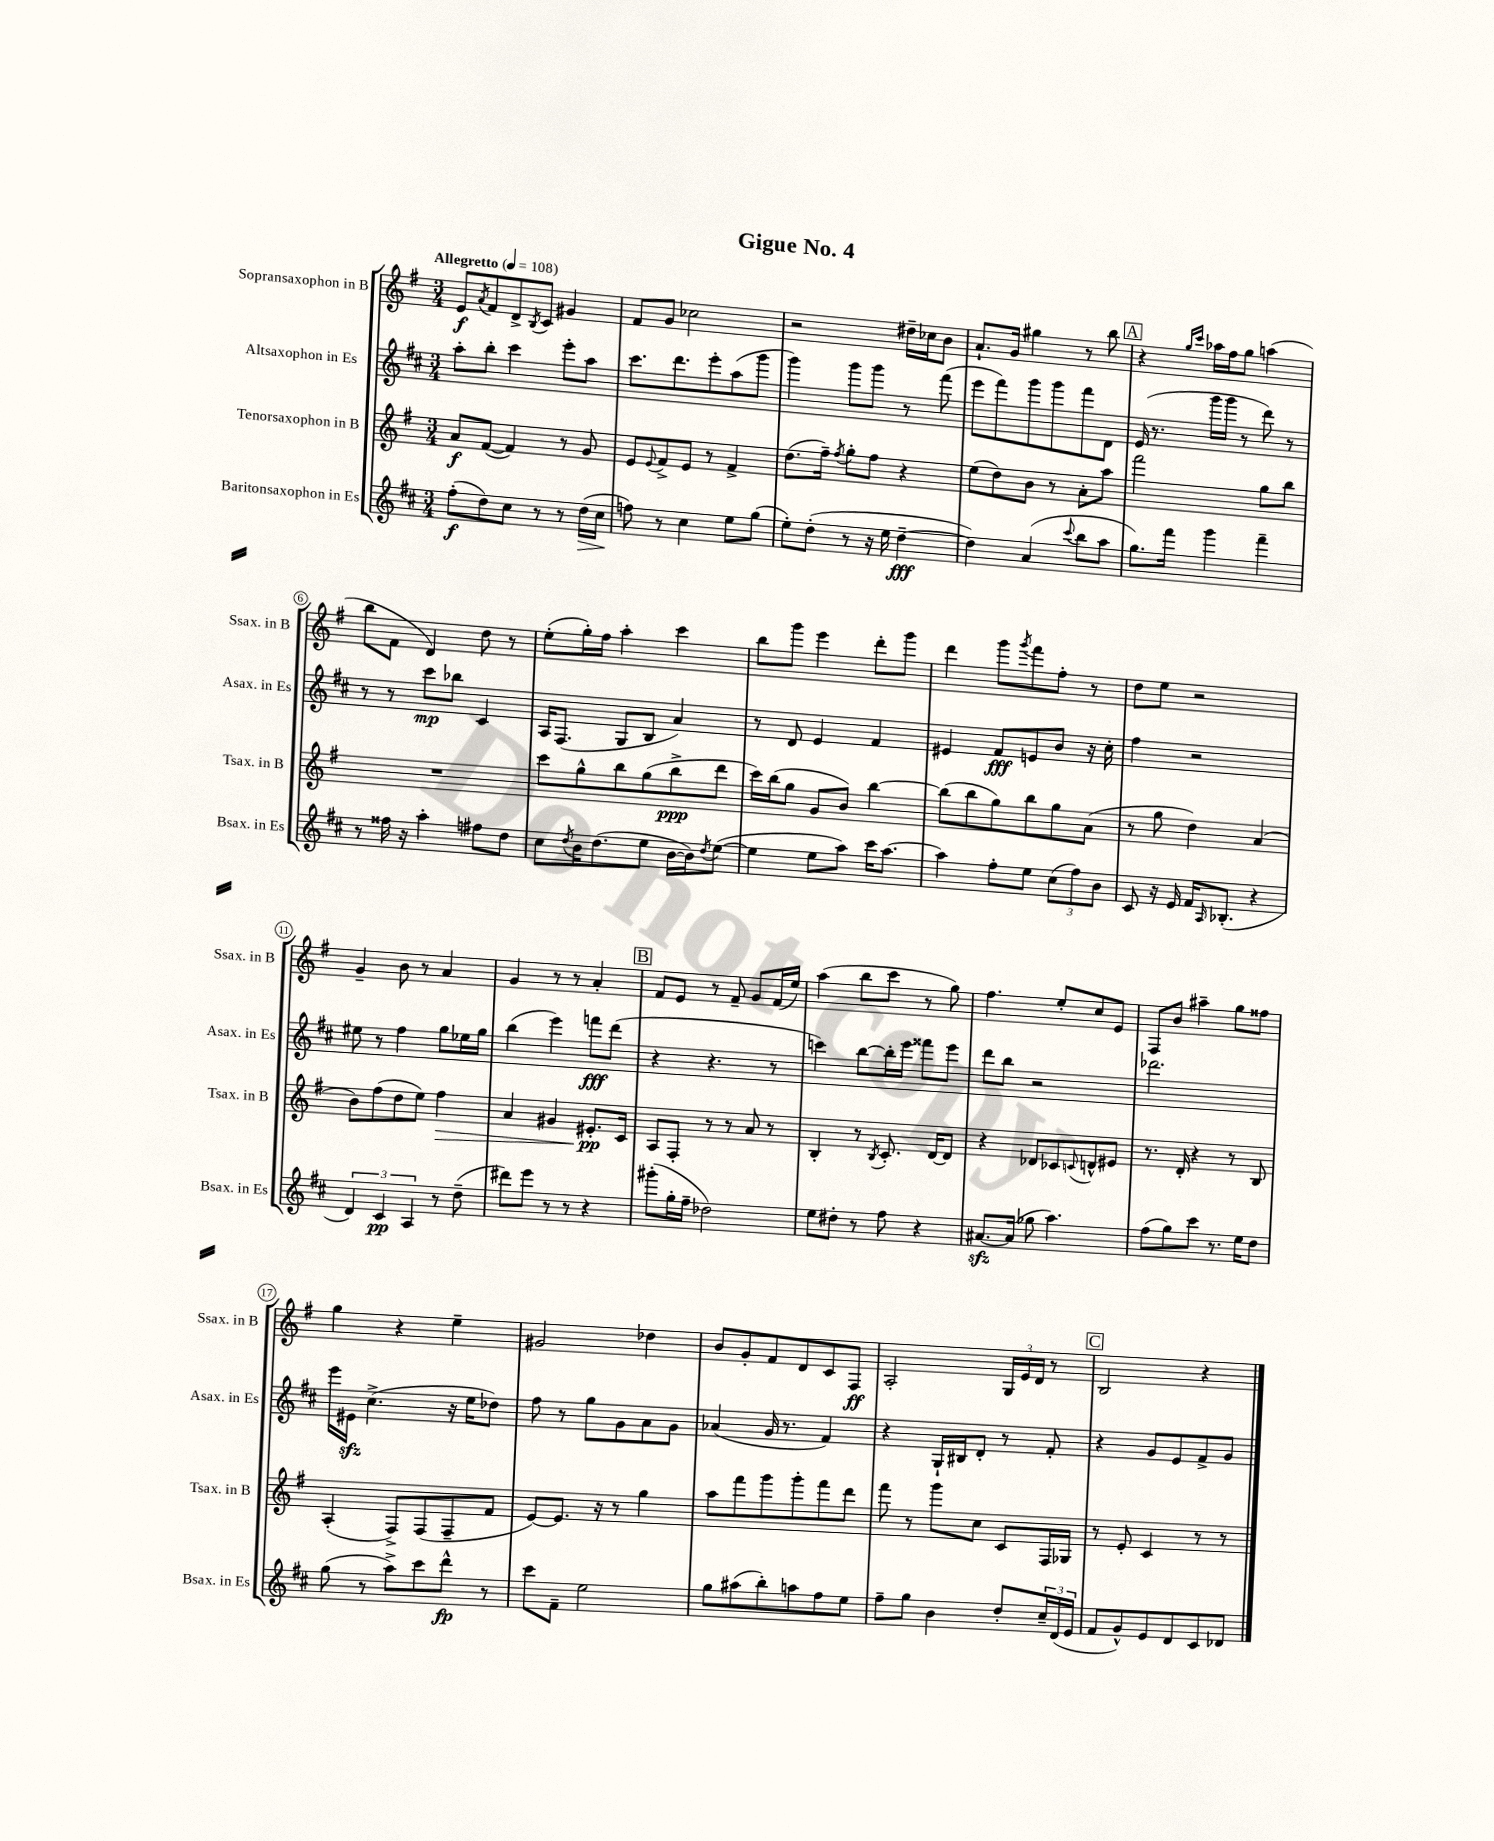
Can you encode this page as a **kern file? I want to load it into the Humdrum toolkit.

**kern	**dynam	**kern	**dynam	**kern	**dynam	**kern	**dynam
*part4	*part4	*part3	*part3	*part2	*part2	*part1	*part1
*staff4	*staff4	*staff3	*staff3	*staff2	*staff2	*staff1	*staff1
*I"Baritonsaxophon in Es	*	*I"Tenorsaxophon in B	*	*I"Altsaxophon in Es	*	*I"Sopransaxophon in B	*
*I'Bsax. in Es	*	*I'Tsax. in B	*	*I'Asax. in Es	*	*I'Ssax. in B	*
*clefG2	*	*clefG2	*	*clefG2	*	*clefG2	*
*k[f#c#]	*	*k[f#]	*	*k[f#c#]	*	*k[f#]	*
*M3/4	*	*M3/4	*	*M3/4	*	*M3/4	*
*MM108	*	*MM108	*	*MM108	*	*MM108	*
=1	=1	=1	=1	=1	=1	=1	=1
!	!	!	!	!	!	!LO:TX:a:B:t=Allegretto	!
(8ff#'\L	f	8a/L	f	8aa'\L	.	8e/L	f
.	.	.	.	.	.	8qa/	.
8dd\)	.	([8f#/J	.	8bb'\J	.	8f#/	.
8cc#\J	.	4f#/])	.	4ccc#\	.	8d^/	.
.	.	.	.	.	.	8qB/	.
8r	.	.	.	.	.	8c/J	.
8r	.	8r	.	8eee'\L	.	4g#X/	.
!	!LO:HP:b	!	!	!	!	!	!
(16dd\LL	>	8g/	.	8aa\J	.	.	.
16cc#\JJ	.	.	.	.	.	.	.
=2	=2	=2	=2	=2	=2	=2	=2
8ffn\)	.	8e/L	.	8.ccc#\L	.	8f#/L	.
.	.	8qqe/	.	.	.	.	.
8r	]	8f#^/	.	.	.	8g/J	.
.	.	.	.	8.ddd\	.	.	.
4cc#\	.	8e/J	.	.	.	2cc-X\	.
.	.	8r	.	8eee'\	.	.	.
8ee\L	.	4f#^/	.	(8aa\	.	.	.
(8gg\J	.	.	.	8ggg\J	.	.	.
=3	=3	=3	=3	=3	=3	=3	=3
8ee'\L)	.	(8.dd\L	.	4ggg\)	.	2r	.
(8dd'\J	.	.	.	.	.	.	.
.	.	16ff#~\Jk)	.	.	.	.	.
.	.	8qff#/	.	.	.	.	.
8r	.	8gg'\L	.	8ggg\L	.	.	.
16r	.	8ff#\J	.	8ggg\J	.	.	.
16ee\	.	.	.	.	.	.	.
[4dd~\	fff	4r	.	8r	.	16dd#X~\LL	.
.	.	.	.	.	.	16cc-X\J	.
.	.	.	.	(8fff#\	.	8b\J	.
=4	=4	=4	=4	=4	=4	=4	=4
4dd\])	.	(8ee\L	.	8eee\L	.	8.a`/L	.
.	.	8dd\)	.	8fff#\)	.	.	.
.	.	.	.	.	.	16g/Jk	.
(4a/	.	8b\J	.	8ggg\	.	4gg#X\	.
.	.	8r	.	8ggg\	.	.	.
8qqccc#/	.	.	.	.	.	.	.
8bb\L	.	8a'\L	.	8fff#\	.	8r	.
8aa\J	.	8aa\J	.	8d\J	.	8bb\	.
!!LO:REH:place=s1:t=A
=5	=5	=5	=5	=5	=5	=5	=5
8.gg\L)	.	2fff#\	.	(16e/	.	4r	.
.	.	.	.	8.r	.	.	.
16fff#\Jk	.	.	.	.	.	.	.
.	.	.	.	.	.	16qqgg/LL	.
.	.	.	.	.	.	16qqccc/JJ	.
4ggg\	.	.	.	16ggg\LL	.	16aa-X\LL	.
.	.	.	.	16ggg\JJ	.	16ff#\J	.
.	.	.	.	8r	.	8gg\J	.
4fff#~\	.	8gg\L	.	8ddd\)	.	(4aan\	.
.	.	8bb\J	.	8r	.	.	.
!!LO:LB:g=z
=6	=6	=6	=6	=6	=6	=6	=6
8r	.	2.r	.	8r	.	8bb\L	.
16ff##X\	.	.	.	8r	.	8f#\J	.
16r	.	.	.	.	.	.	.
4aa'\	.	.	.	8ccc#\L	mp	4d/)	.
.	.	.	.	8bb-X\J	.	.	.
8ff#X\L	.	.	.	4c#/	.	8dd\	.
8dd\J	.	.	.	.	.	8r	.
=7	=7	=7	=7	=7	=7	=7	=7
8cc#\L	.	8ccc\L	.	16A/KL	.	(8ee'\L	.
.	.	.	.	(8.F#/J	.	.	.
8qdd/	.	.	.	.	.	.	.
16b\K	.	8gg^^\	.	.	.	16gg'\L)	.
(8.dd\	.	.	.	.	.	16ff#\JJ	.
.	.	8bb\	.	8G/L	.	4aa'\	.
8ee\J	.	(8gg\	.	8B/J	.	.	.
[16b\LL	.	8bb^\	ppp	4a/)	.	4ccc\	.
16b\J])	.	.	.	.	.	.	.
8qdd/	.	.	.	.	.	.	.
([8ee\J	.	8ddd\J	.	.	.	.	.
=8	=8	=8	=8	=8	=8	=8	=8
4ee\]	.	16ccc\LL)	.	8r	.	8bb\L	.
.	.	(16bb\J	.	.	.	.	.
.	.	8gg\J	.	8d/	.	8ggg\J	.
8ee\L	.	8g/L	.	4e/	.	4eee\	.
8aa\J)	.	8b/J)	.	.	.	.	.
16ccc#\KL	.	[4bb\	.	4f#/	.	8ddd'\L	.
[8.aa\J	.	.	.	.	.	.	.
.	.	.	.	.	.	8ggg\J	.
=9	=9	=9	=9	=9	=9	=9	=9
4aa\]	.	(8bb\L]	.	4e#X/	.	4ddd\	.
.	.	8bb\	.	.	.	.	.
8ff#'\L	.	8gg\)	.	8f#/L	fff	8ggg\L	.
.	.	.	.	.	.	8qggg/	.
8ee\J	.	8bb\	.	8en/	.	8fff#\	.
(12cc#\L	.	8gg\	.	8b/J	.	8ff#'\J	.
12ff#\)	.	.	.	.	.	.	.
.	.	(8a\J	.	16r	.	8r	.
12b\J	.	.	.	.	.	.	.
.	.	.	.	16cc#'\	.	.	.
=10	=10	=10	=10	=10	=10	=10	=10
8c#/	.	8r	.	4ff#\	.	8dd\L	.
16r	.	8gg\	.	.	.	8ee\J	.
16e/	.	.	.	.	.	.	.
16f#/KL	.	4dd\)	.	2r	.	2r	.
16qqA/	.	.	.	.	.	.	.
(8.B-X'/J	.	.	.	.	.	.	.
4r	.	(4a/	.	.	.	.	.
!!LO:LB:g=z
=11	=11	=11	=11	=11	=11	=11	=11
6d/)	.	8b\L)	.	8ee#X\	.	4g~/	.
.	.	(8ff#\	.	8r	.	.	.
6c#/	pp	.	.	.	.	.	.
.	.	8dd\	.	4ff#\	.	8b\	.
6A/	.	.	.	.	.	.	.
.	.	8ee\J)	.	.	.	8r	.
!	!	!	!LO:HP:b	!	!	!	!
8r	.	4ff#\	>	8gg\L	.	4a/	.
(8dd~\	.	.	.	16ee-X\L	.	.	.
.	.	.	.	16gg\JJ	.	.	.
=12	=12	=12	=12	=12	=12	=12	=12
8ddd#X\L)	.	4a/	.	(4bb\	.	4g/	.
8eee\J	.	.	.	.	.	.	.
8r	.	4g#X/	.	4eee\)	.	8r	.
8r	.	.	.	.	.	8r	.
4r	.	8.e#X'/L	pp	8fffn\L	fff	4a'/	.
.	.	.	.	(8ddd\J	.	.	.
.	.	16c/Jk	]	.	.	.	.
!!LO:REH:place=s1:t=B
=13	=13	=13	=13	=13	=13	=13	=13
(8ggg#X'\L	.	8A/L	.	4r	.	8f#/L	.
16gg'\L	.	8F#'/J	.	.	.	8e/J	.
16ff#~\JJ	.	.	.	.	.	.	.
2dd-X\)	.	8r	.	4.r	.	8r	.
.	.	8r	.	.	.	8f#~/	.
.	.	8a/	.	.	.	8g/L	.
.	.	8r	.	8r	.	(16f#/L	.
.	.	.	.	.	.	16ee/JJ)	.
=14	=14	=14	=14	=14	=14	=14	=14
8ee\L	.	4B'/	.	4cccn\)	.	(4aa\	.
8dd#X'\J	.	.	.	.	.	.	.
8r	.	8r	.	[8bb\L	.	8bb\L	.
.	.	8qB/	.	.	.	.	.
8ff#\	.	8.c'/	.	16bb'\L]	.	8ccc\J	.
.	.	.	.	16eee\JJ	.	.	.
4r	.	.	.	8fff##X\L	.	8r	.
.	.	[16d/KL	.	.	.	.	.
.	.	8d/J]	.	8eee\J	.	8gg\)	.
=15	=15	=15	=15	=15	=15	=15	=15
[8.a#Xzz/L	.	4r	.	8ddd\L	.	4.ff#\	.
.	.	.	.	8bb\J	.	.	.
(16a#/Jk]	.	.	.	.	.	.	.
8gg-X\	.	8d-X/L	.	2r	.	.	.
4.aa\)	.	8c-X/	.	.	.	8ee'/L	.
.	.	8qqcn/	.	.	.	.	.
.	.	8dn^^/	.	.	.	8cc/	.
.	.	8e#X/J	.	.	.	8e/J	.
=16	=16	=16	=16	=16	=16	=16	=16
(8ff#\L	.	8.r	.	2.ddd-X\	.	8F#/L	.
8gg\)	.	.	.	.	.	8b/J	.
.	.	16d'/	.	.	.	.	.
8ccc#\J	.	4r	.	.	.	4aa#X~\	.
8.r	.	.	.	.	.	.	.
.	.	8r	.	.	.	8gg\L	.
16ee\KL	.	.	.	.	.	.	.
8dd\J	.	8B/	.	.	.	8ff##X\J	.
!!LO:LB:g=z
=17	=17	=17	=17	=17	=17	=17	=17
(8gg\	.	(4A'/	.	16eee\LL	.	4gg\	.
.	.	.	.	16e#Xzz\JJ	.	.	.
8r	.	.	.	(4.cc#^\	.	.	.
8aa^\L)	.	8F#^/L)	.	.	.	4r	.
8ccc#\	.	(8F#/	.	.	.	.	.
8ddd^^\J	fp	8F#~/	.	16r	.	4ee~\	.
.	.	.	.	16ee\KL	.	.	.
8r	.	8f#/J	.	8dd-X\J)	.	.	.
=18	=18	=18	=18	=18	=18	=18	=18
8ccc#\L	.	[8e/L)	.	8ff#\	.	2g#X/	.
8f#~\J	.	8.e/J]	.	8r	.	.	.
2ee\	.	.	.	8gg\L	.	.	.
.	.	16r	.	.	.	.	.
.	.	8r	.	8g\	.	.	.
.	.	4gg\	.	8a\	.	4dd-X\	.
.	.	.	.	8g\J	.	.	.
=19	=19	=19	=19	=19	=19	=19	=19
8gg\L	.	8aa\L	.	(4a-X/	.	8b/L	.
(8aa#X\	.	8fff#\	.	.	.	8g'/	.
8bb'\)	.	8ggg\	.	16g/	.	8f#/	.
.	.	.	.	8.r	.	.	.
8aan\	.	8ggg'\	.	.	.	8d/	.
8ff#\	.	8fff#\	.	4f#/)	.	8c/	.
8ee\J	.	8ddd\J	.	.	.	8F#/J	ff
=20	=20	=20	=20	=20	=20	=20	=20
8ff#~\L	.	8fff#\	.	4r	.	2A'/	.
8gg\J	.	8r	.	.	.	.	.
4b\	.	8ggg\L	.	16G`/LL	.	.	.
.	.	.	.	16B#X/J	.	.	.
.	.	8cc\J	.	8d'/J	.	.	.
8dd'/L	.	8c/L	.	8r	.	24G/LL	.
.	.	.	.	.	.	24e/	.
.	.	.	.	.	.	24d/JJ	.
24cc#~/L	.	16F#/L	.	8f#'/	.	8r	.
(24d/	.	.	.	.	.	.	.
.	.	16G-X/JJ	.	.	.	.	.
24e/JJ	.	.	.	.	.	.	.
!!LO:REH:place=s1:t=C
=21	=21	=21	=21	=21	=21	=21	=21
8f#/L	.	8r	.	4r	.	2B/	.
8g^^/)	.	8e'/	.	.	.	.	.
8e/	.	4c/	.	8g/L	.	.	.
8d/	.	.	.	8e/	.	.	.
8c#/	.	8r	.	8f#^/	.	4r	.
8d-X/J	.	8r	.	8g/J	.	.	.
==	==	==	==	==	==	==	==
*-	*-	*-	*-	*-	*-	*-	*-
